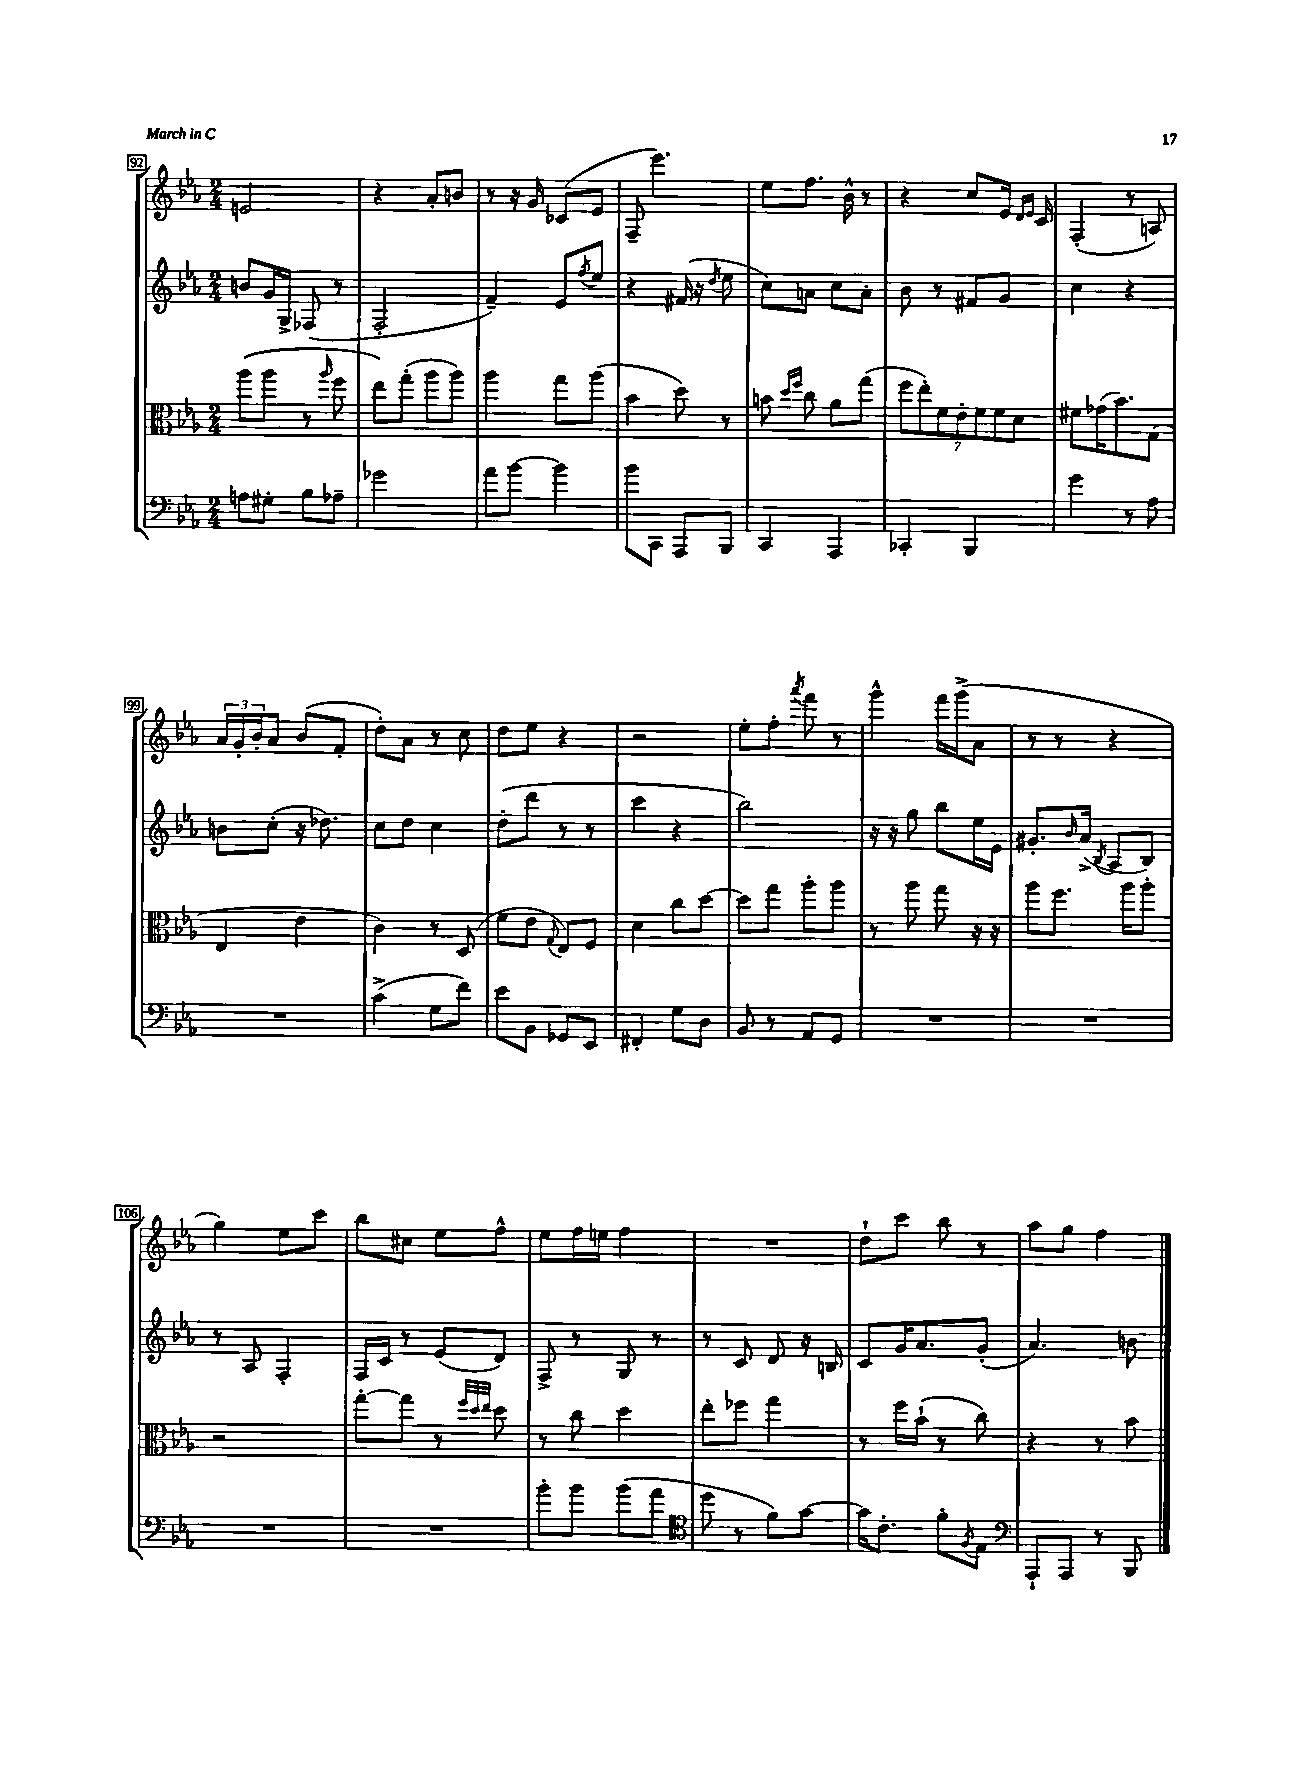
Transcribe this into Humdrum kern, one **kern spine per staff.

**kern	**kern	**kern	**kern
*staff4	*staff3	*staff2	*staff1
*clefF4	*clefC3	*clefG2	*clefG2
*k[b-e-a-]	*k[b-e-a-]	*k[b-e-a-]	*k[b-e-a-]
*M2/4	*M2/4	*M2/4	*M2/4
8A	(8aa-	8b	2e
8G#'	8aa-	16g	.
.	.	16G^	.
8B-	8r	(8F-	.
.	16qqaa-	.	.
8A-~	8ff	8r	.
=	=	=	=
2g-	8ee-)	2F'	4r
.	(8gg'	.	.
.	8aa-	.	8a-'
.	8aa-)	.	8b
=	=	=	=
8a-	4aa-	4f~)	8r
[8b-	.	.	16r
.	.	.	16g
4b-]	8gg	8e-	(8c-
.	.	8qff	.
.	(8aa-	8ee-	8e-
=	=	=	=
8b-	4b-	4r	8F~
8CC	.	.	4.eee-)
8AAA-	8dd)	(16f#	.
.	.	16r	.
.	.	8qdd	.
8BBB-	8r	8ee-	.
=	=	=	=
4CC	8b	8cc)	8ee-
.	16qqdd	.	.
.	16qqff	.	.
.	8cc	8a	8.ff
4AAA-	8a-	8cc	.
.	.	.	16b-^^
.	(8gg	8a'	8r
=	=	=	=
4CC-'	14ff	8b-	4r
.	14ee-')	.	.
.	.	8r	.
.	14f	.	.
.	14e-'	.	.
4BBB-	.	8f#	8cc
.	14f	.	.
.	14f	.	.
.	.	8g	16e-
.	14d	.	.
.	.	.	16qqd
.	.	.	16qqe-
.	.	.	16c
=	=	=	=
4g	8f#	4cc	(4F'
.	(16g-	.	.
.	8.b-)	.	.
8r	.	4r	8r
8A-	(8G	.	8A)
=	=	=	=
2r	4E-	8b	24a-
.	.	.	24g'
.	.	.	24b-'
.	.	(8cc'	8a-
.	4e-	16r	(8b-
.	.	8.dd-)	.
.	.	.	8f'
=	=	=	=
(4c^	4c)	8cc	8dd')
.	.	8dd	8a-
8G	8r	4cc	8r
8f)	(8D	.	8cc
=	=	=	=
8e-	8f	(8dd'	8dd
8BB-	8e-	8ddd	8ee-
.	8qqG	.	.
8GG-	8E-)	8r	4r
8EE-	8F	8r	.
=	=	=	=
4FF#'	4d	4ccc	2r
8G	8cc	4r	.
8D	[8dd	.	.
=	=	=	=
8BB-	8dd]	2bb-)	8ee-'
8r	8gg	.	8ff'
.	.	.	8qaaa-
8AA-	8aa-'	.	8fff
8GG	8aa-	.	8r
=	=	=	=
2r	8r	16r	4ggg^^
.	.	16r	.
.	8aa-	8gg	.
.	8gg	8bb-	16fff
.	.	.	(16ggg^
.	16r	16ee-	8a-
.	16r	16e-	.
=	=	=	=
2r	8aa-	8.g#'	8r
.	8.ff	.	8r
.	.	16qqb-	.
.	.	(16a-^	.
.	.	8qB-	.
.	.	8A-	4r
.	16aa-	.	.
.	8aa-'	8B-)	.
=	=	=	=
2r	2r	8r	4gg)
.	.	8A-	.
.	.	4F'	8ee-
.	.	.	8ccc
=	=	=	=
2r	[8gg'	16F	8bb-
.	.	16c	.
.	8gg]	8r	8cc#
.	8r	(8e-	8ee-
.	32qqff	.	.
.	32qqdd	.	.
.	32qqee-	.	.
.	8dd	8d)	8ff^^
=	=	=	=
8b-'	8r	8F^	8ee-
8b-	8cc	8r	16ff
.	.	.	16ee
(8b-	4dd	8G	4ff
8a-	.	8r	.
=	=	=	=
*clefC4	*	*	*
8dd	8ee-'	8r	2r
8r	8ff-	8c	.
8f)	4gg	8d	.
[8g	.	16r	.
.	.	16B	.
=	=	=	=
16g]	8r	8c	8dd`
8.c'	.	.	.
.	16ff	16g	8ccc
.	(16b-`	8.a-	.
8f'	8r	.	8bb-
8qF	.	.	.
8E-	8cc)	(8g'	8r
=	=	=	=
*clefF4	*	*	*
8AAA-`	4r	4.a-)	8aa-
8AAA-	.	.	8gg
8r	8r	.	4ff
8BBB-	8b-	8b	.
==	==	==	==
*-	*-	*-	*-
